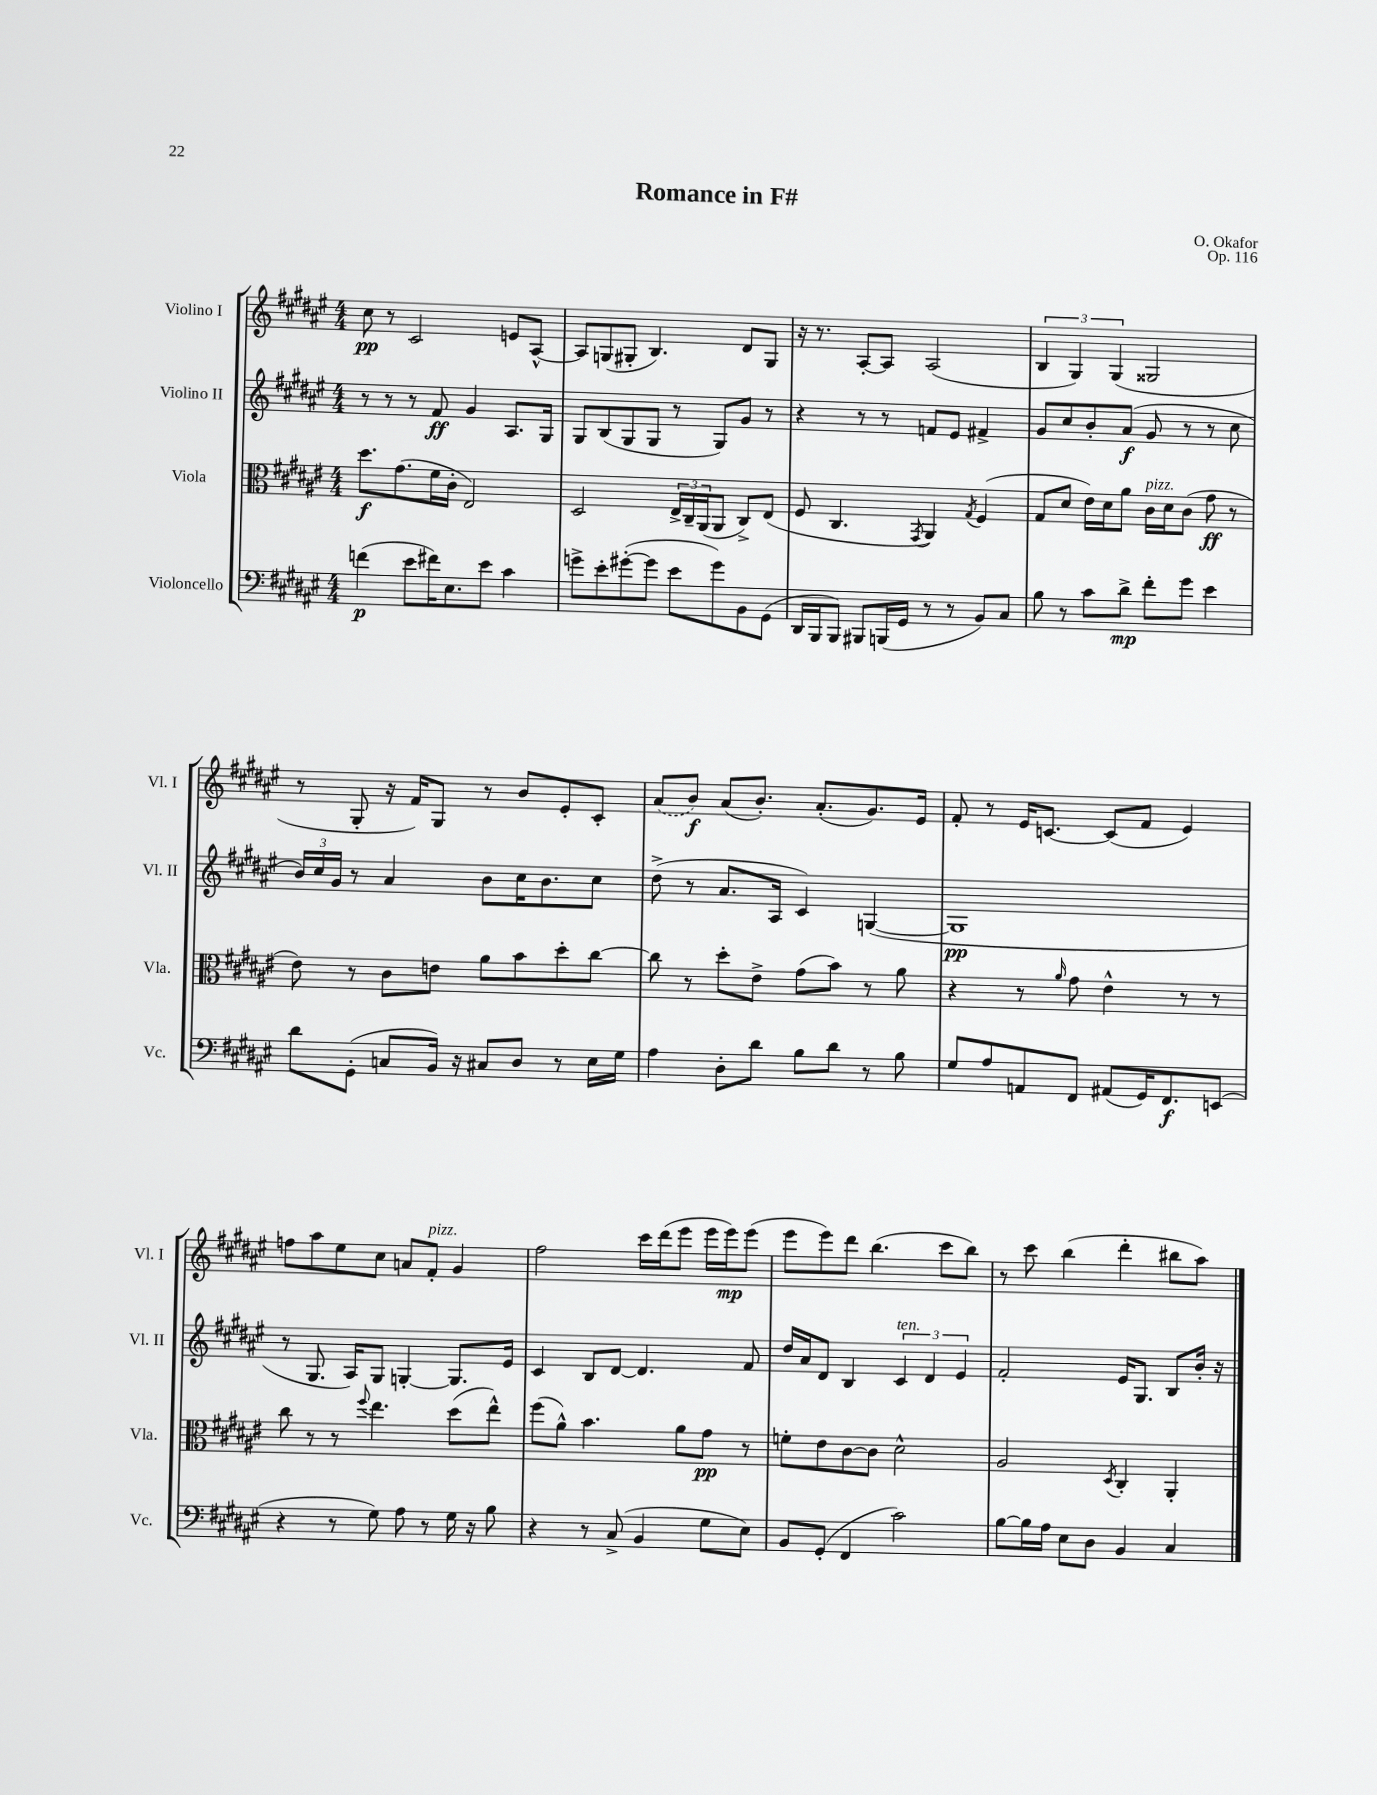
\header { title = "Romance in F#" composer = "O. Okafor" opus = "Op. 116" }
<<
\new StaffGroup <<
\new Staff = "s0" \with { instrumentName = "Violino I" shortInstrumentName = "Vl. I" } {
    \clef treble \key fis \major \numericTimeSignature \time 4/4
    cis''8\pp r8 cis'2 e'8 ais8~-^ |
    ais8 g8( gis8-. b4.) dis'8 gis8 |
    r16 r8. ais8~-. ais8 ais2( |
    \tuplet 3/2 { b4 gis4) gis4( } gisis2 |
    r8 gis8-. r16 fis'16) gis8 r8 b'8 eis'8-. cis'8-. |
    \once \slurDashed ais'8( b'8\f) ais'8( b'8.-.) ais'8.-.( gis'8.) eis'16 |
    fis'8-. r8 eis'16 c'8.~ c'8( fis'8 eis'4) |
    f''8 ais''8 eis''8 cis''8 a'8 fis'8-.^\markup { \italic "pizz." } gis'4 |
    fis''2 cis'''16 dis'''16( eis'''8 eis'''16 eis'''16\mp) eis'''8( |
    eis'''8 eis'''8) dis'''8 b''4.( cis'''8 b''8) |
    r8 cis'''8 b''4( dis'''4-. bis''8 ais''8) \bar "|." |
}
\new Staff = "s1" \with { instrumentName = "Violino II" shortInstrumentName = "Vl. II" } {
    \clef treble \key fis \major \numericTimeSignature \time 4/4
    r8 r8 r8 fis'8\ff gis'4 ais8. gis16 |
    gis8 b8( gis8 gis8 r8 gis8) gis'8 r8 |
    r4 r8 r8 f'8 eis'8 fis'4-> |
    gis'8 cis''8 b'8-. ais'8\f( gis'8 r8 r8 cis''8 |
    \tuplet 3/2 { b'16) cis''16 gis'16 } r8 ais'4 b'8 cis''16 b'8. cis''8 |
    dis''8->( r8 ais'8. ais16 cis'4) g4~( |
    g1\pp |
    r8 gis8. ais16) gis8 g4~-. g8. eis'16 |
    cis'4 b8 dis'8~ dis'4. fis'8 |
    dis''16 ais'16 dis'8 b4 \tuplet 3/2 { cis'4^\markup { \italic "ten." } dis'4 eis'4 } |
    fis'2-. eis'16 gis8. b8 b'16-. r16 \bar "|." |
}
\new Staff = "s2" \with { instrumentName = "Viola" shortInstrumentName = "Vla." } {
    \clef alto \key fis \major \numericTimeSignature \time 4/4
    dis''8.\f gis'8.( fis'16 cis'16-. eis2) |
    dis2 \tuplet 3/2 { eis16-> cis16-- ais,16( } ais,8 cis8->) eis8( |
    fis8 cis4. \acciaccatura { gis,8 } ais,4) \acciaccatura { gis8 } fis4( |
    gis8 dis'8 eis'16) dis'16 ais'8 cis'16^\markup { \italic "pizz." } dis'16 cis'8( gis'8\ff r8 |
    eis'8) r8 cis'8 e'8 ais'8 b'8 dis''8-. cis''8~ |
    cis''8 r8 dis''8-. eis'8-> gis'8( b'8) r8 ais'8 |
    r4 r8 \grace { ais'16 } gis'8 eis'4-^ r8 r8 |
    cis''8 r8 r8 \appoggiatura { fis''8 } eis''4. dis''8( eis''8-^) |
    fis''8( ais'8-^) b'4. ais'8 gis'8\pp r8 |
    f'8-. eis'8 cis'8~ cis'8 dis'2-^ |
    ais2 \acciaccatura { dis8 } cis4-. ais,4-. \bar "|." |
}
\new Staff = "s3" \with { instrumentName = "Violoncello" shortInstrumentName = "Vc." } {
    \clef bass \key fis \major \numericTimeSignature \time 4/4
    f'4\p( eis'8 fis'16) eis8. eis'8 cis'4 |
    g'8-> eis'8-. gis'8~-.( gis'8 eis'8 gis'8) b,8 gis,8( |
    dis,16 b,,16 b,,8) bis,,8 b,,16( gis,16 r8 r8 b,8) cis8 |
    b8 r8 cis'8 dis'8->\mp fis'8-. gis'8 eis'4 |
    dis'8 gis,8-.( c8 b,16) r16 cis8 dis8 r8 eis16 gis16 |
    ais4 dis8-. dis'8 b8 dis'8 r8 b8 |
    gis8 ais8 a,8 fis,8 ais,8( gis,16) fis,8.\f e,8( |
    r4 r8 gis8) ais8 r8 gis16 r16 b8 |
    r4 r8 cis8->( b,4 gis8 eis8) |
    b,8 gis,8-.( fis,4 cis'2) |
    b8~ b16 ais16 eis8 dis8 b,4 cis4 \bar "|." |
}
>>
>>
\layout { \context { \Score \remove "Bar_number_engraver" } }
